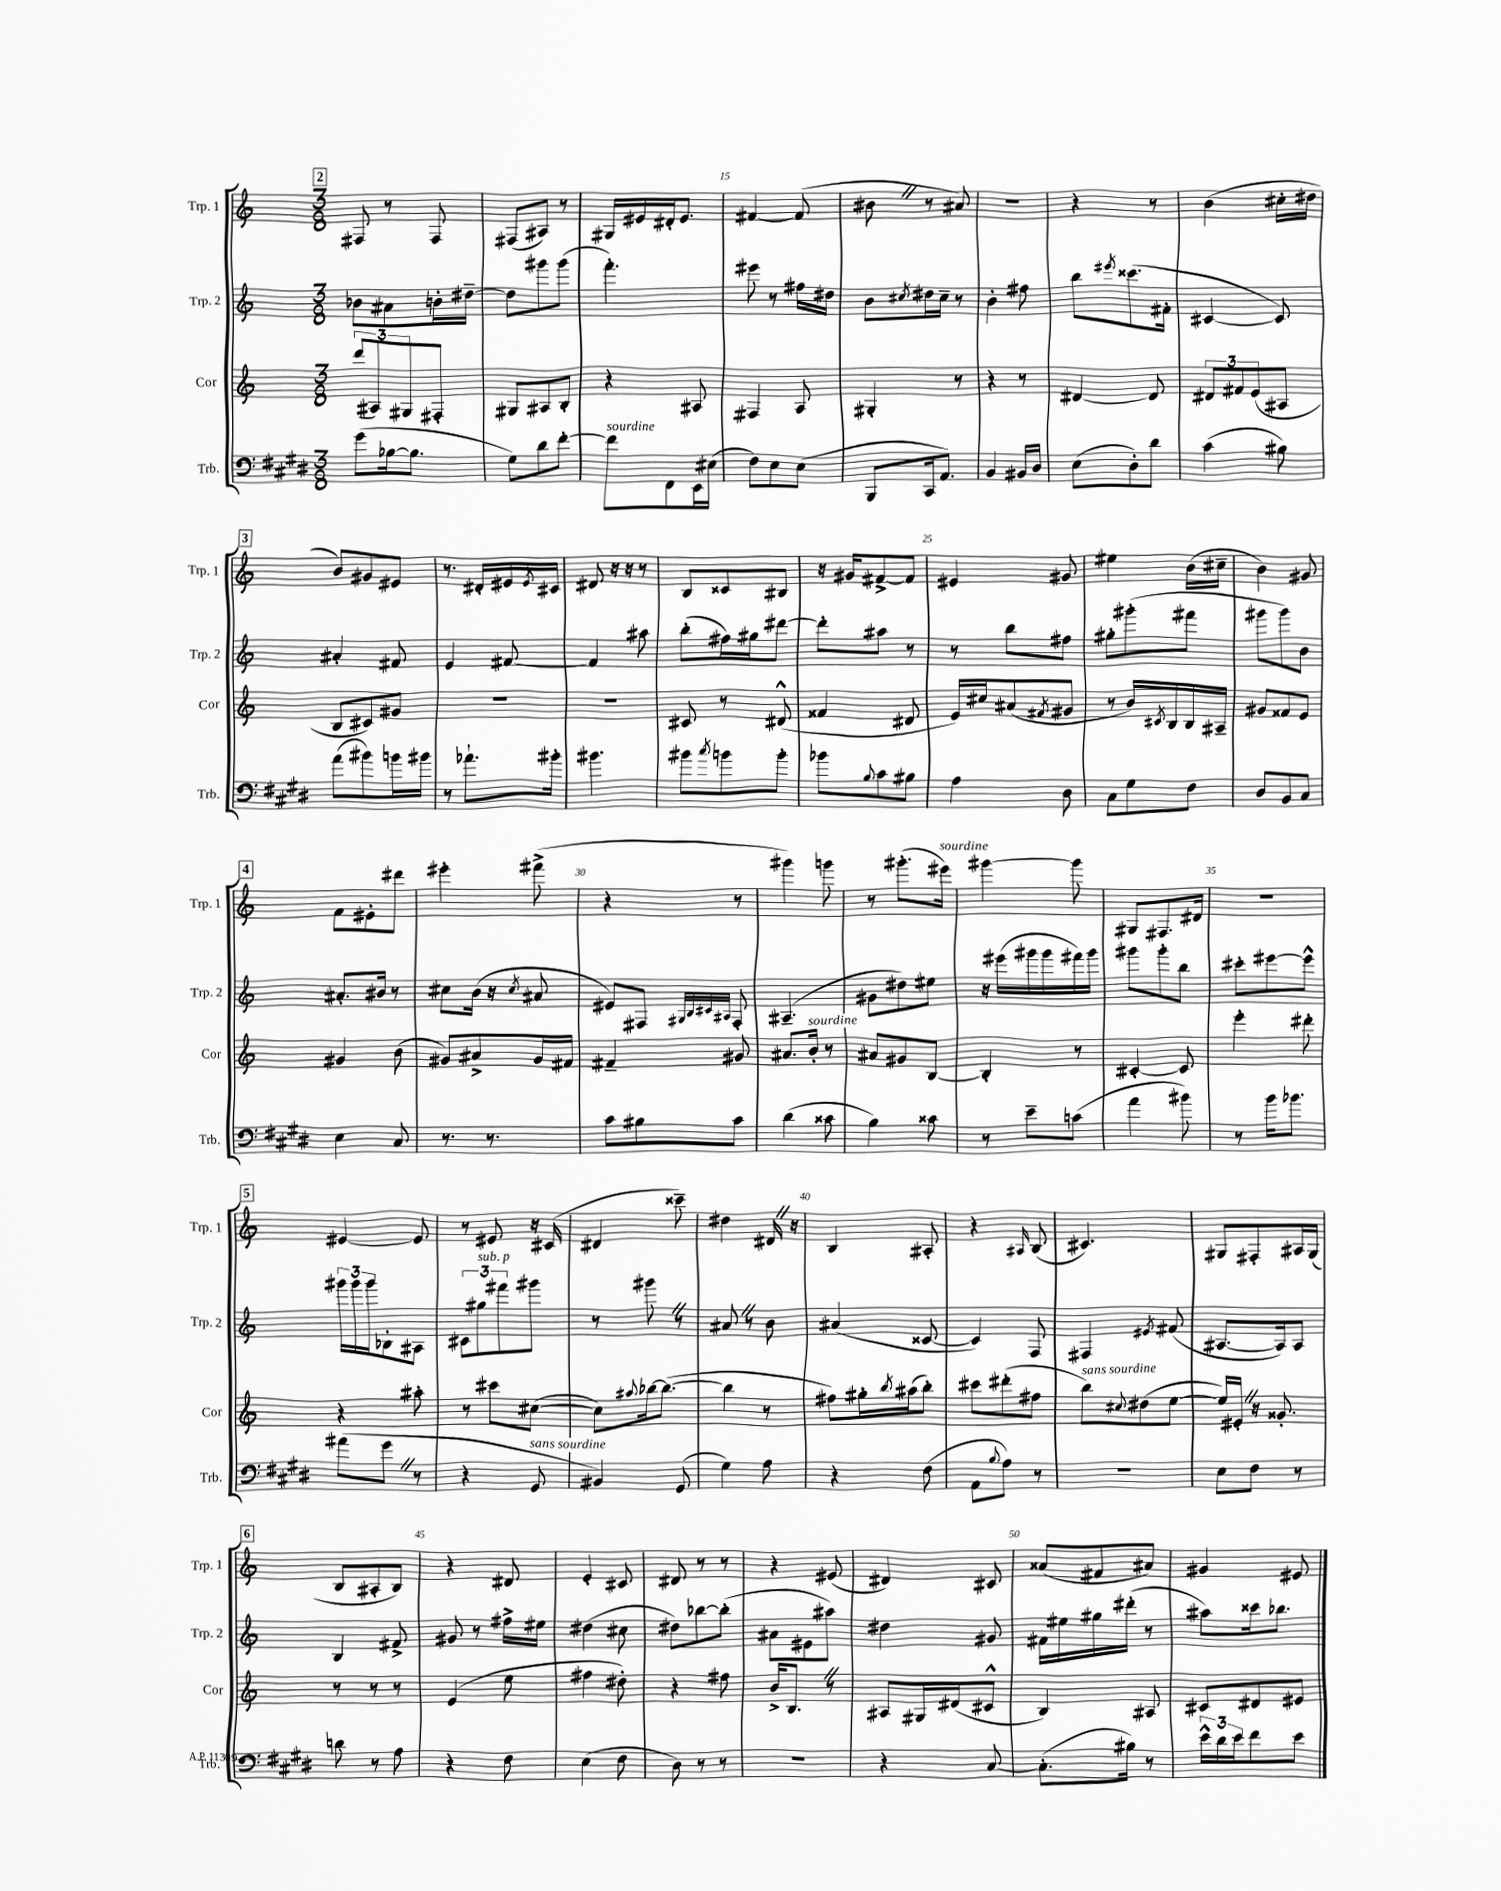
<<
\new StaffGroup <<
\new Staff = "s0" \with { instrumentName = "Trp. 1" shortInstrumentName = "Trp. 1" } {
    \clef treble \key c \major \numericTimeSignature \time 3/8
    \mark \markup { \box "2" } fis8 r8 fis8 |
    fis8( ais8) r8 |
    gis16 eis'16 dis'16-. eis'8. |
    fis'4~ fis'8( |
    bis'8 \once \override BreathingSign.text = \markup { \musicglyph "scripts.caesura.straight" } \breathe r8 ais'8) |
    R4. |
    r4 r8 |
    b'4( cis''16-. dis''16 |
    \mark \markup { \box "3" } b'8) gis'8 eis'8 |
    r8. dis'16-. eis'16 \acciaccatura { eis'8 } cis'16 |
    dis'8 r16 r16 r8 |
    b8 cisis'8 bis8 |
    r16 gis'16 fis'8~-> fis'8 |
    eis'4 gis'8 |
    eis''4 b'16( cis''16-- |
    b'4) gis'8 |
    \mark \markup { \box "4" } f'8 eis'8-. dis'''8 |
    eis'''4-. fis'''8->( |
    r4 r8 |
    gis'''4) g'''8 |
    r8 gis'''8.-.( eis'''16^\markup { \italic "sourdine" }) |
    gis'''4~ gis'''8 |
    gis8 fis8. dis'16 |
    r4. |
    \mark \markup { \box "5" } eis'4~ eis'8 |
    r8 eis'8 r16 cis'16( |
    dis'4 cisis'''8--) |
    dis''4 dis'16 \once \override BreathingSign.text = \markup { \musicglyph "scripts.caesura.straight" } \breathe r16 |
    b4 ais8-. |
    r4 \grace { ais16 } b8( |
    cis'4.) |
    gis8 fis8-. ais16 gis16( |
    \mark \markup { \box "6" } b8 ais8-. b8) |
    r4 dis'8 |
    e'4-. cis'8 |
    dis'8 r8 r8 |
    r4 eis'8( |
    dis'4) cis'8 |
    aisis'8( fis'8 ais'8) |
    gis'4 eis'8 \bar "|." |
}
\new Staff = "s1" \with { instrumentName = "Trp. 2" shortInstrumentName = "Trp. 2" } {
    \clef treble \key c \major \numericTimeSignature \time 3/8
    \mark \markup { \box "2" } bes'8 ais'8 b'16-. dis''16~-- |
    dis''8 gis'''8 gis'''8( |
    f'''4.-.) |
    eis'''8 r8 fis''16 dis''16 |
    b'8 \acciaccatura { cis''8 } dis''16 cis''16-- r8 |
    b'4-. fis''8 |
    b''8 \acciaccatura { eis'''8 } cisis'''8.( fis'16-. |
    cis'4~ cis'8) |
    \mark \markup { \box "3" } ais'4-. fis'8 |
    e'4 fis'8~ |
    fis'4 ais''8 |
    b''8-.( fis''16) gis''16 dis'''8~ |
    dis'''8-. ais''8 r8 |
    r8 b''8 fis''8 |
    gis''8-. gis'''8-.( fis'''8 |
    gis'''8 gis'''8) b'8 |
    \mark \markup { \box "4" } ais'8.-. bis'16 r8 |
    cis''8 b'16( r16 \acciaccatura { cis''8 } ais'8 |
    eis'8) fis8 \grace { gis32 b32 cis'32 ais32 } fis8-. |
    ais4.--( |
    gis'8 dis''8) eis''8 |
    r16 eis'''16( gis'''16 gis'''16 fis'''16) gis'''16 |
    gis'''8 gis'''8-. b''8 |
    cis'''8-. eis'''8~ eis'''8-^ |
    \mark \markup { \box "5" } \tuplet 3/2 { gis'''16 gis'''16 gis'''16 } bes8-. ais8 |
    \tuplet 3/2 { cis'8 gis''8^\markup { \italic "sub. p" } fis'''8 } gis'''8 |
    r8 gis'''8 \once \override BreathingSign.text = \markup { \musicglyph "scripts.caesura.straight" } \breathe r8 |
    ais'8 \once \override BreathingSign.text = \markup { \musicglyph "scripts.caesura.straight" } \breathe r8 b'8 |
    ais'4( cisis'8~ |
    cisis'4) f8 |
    fis4 \acciaccatura { eis'8 } fis'8( |
    ais8.~ ais16) ais8 |
    \mark \markup { \box "6" } b4 fis'8-> |
    gis'8 r8 fis''16-> eis''16 |
    dis''4( cis''8 |
    dis''8) bes''8~ bes''8-.( |
    ais'8 eis'8 ais''8) |
    dis''4 gis'8 |
    fis'16 eis''16 gis''16 dis'''16-.( r8 |
    ais''8) cisis'''16 bes''8. \bar "|." |
}
\new Staff = "s2" \with { instrumentName = "Cor" shortInstrumentName = "Cor" } {
    \clef treble \key c \major \numericTimeSignature \time 3/8
    \mark \markup { \box "2" } \tuplet 3/2 { d'''8( ais8) gis8 } fis8-. |
    gis8 ais8 b8-. |
    r4 ais8 |
    fis4 a8 |
    gis4-. r8 |
    r4 r8 |
    dis'4~ dis'8 |
    \tuplet 3/2 { dis'8 fis'8 e'8( } ais8 |
    \mark \markup { \box "3" } b8 cis'8) gis'8 |
    R4. |
    R4. |
    cis'8 r8 dis'8-^( |
    fisis'4 dis'8 |
    e'16) cis''16 ais'8( \acciaccatura { fis'8 } gis'8 |
    r8 b'16) \acciaccatura { cis'8 } b16 b16 ais16-- |
    gis'8 fisis'8 e'8 |
    \mark \markup { \box "4" } gis'4 b'8( |
    gis'8) ais'8-> gis'16 fis'16 |
    fis'4-- gis'8 |
    ais'8. b'16-.^\markup { \italic "sourdine" } r8 |
    ais'8 gis'8 b8~ |
    b4-. r8 |
    cis'4~-. cis'8 |
    e'''4-. dis'''8-. |
    \mark \markup { \box "5" } r4 ais''8-. |
    r8 cis'''8 cis''8~( |
    cis''8) \appoggiatura { ais''8 } bes''16~ bes''8.~( |
    bes''4 r8 |
    fis''8) gis''16-. \acciaccatura { b''8 } ais''16( b''8-.) |
    cis'''8 dis'''8-.( fis''8 |
    b''8^\markup { \italic "sans sourdine" }) \appoggiatura { cis''8 } dis''8( e''8~ |
    e''16) eis'16-. \once \override BreathingSign.text = \markup { \musicglyph "scripts.caesura.straight" } \breathe r16 gisis'8.-. |
    \mark \markup { \box "6" } r8 r8 r8 |
    e'4( e''8 |
    fis''4 dis''8-.) |
    r4 fis''8 |
    b'16-> b8. \once \override BreathingSign.text = \markup { \musicglyph "scripts.caesura.straight" } \breathe r8 |
    ais8 gis16 dis'16( cis'8-^ |
    b4) ais8 |
    cis'8 dis'8 eis'8 \bar "|." |
}
\new Staff = "s3" \with { instrumentName = "Trb." shortInstrumentName = "Trb." } {
    \clef bass \key e \major \numericTimeSignature \time 3/8
    \mark \markup { \box "2" } gis'8( bes16~ bes8. |
    gis8) dis'8 fis'8~-. |
    fis'8^\markup { \italic "sourdine" } fis,8 e,16 eis16( |
    fis8) e8 e8( |
    b,,8 cis,16 a,8.) |
    b,4 bis,16 dis16 |
    e8( dis8-.) dis'8 |
    cis'4( bis8) |
    \mark \markup { \box "3" } a'8( bis'8) b'16 bis'16 |
    r8 aes'8.-! bis'16-. |
    bis'4. |
    bis'8 \acciaccatura { cis''8 } b'8 b'8-. |
    bes'8 \appoggiatura { b8 } cis'8 bis8 |
    a4 dis8 |
    cis8 gis8 fis8 |
    dis8 b,8 cis8 |
    \mark \markup { \box "4" } e4 cis8 |
    r8. r8. |
    cis'8 bis8 cis'8 |
    dis'4( cisis'8 |
    b4) cisis'8 |
    r8 e'8-- c'8( |
    a'4 bis'8) |
    r8 b'16 bes'8. |
    \mark \markup { \box "5" } ais'8( gis'8 \once \override BreathingSign.text = \markup { \musicglyph "scripts.caesura.straight" } \breathe r8 |
    r4 gis,8^\markup { \italic "sans sourdine" } |
    bis,4) gis,8( |
    gis4) a8 |
    r4 fis8( |
    a,8 \appoggiatura { b8 } a8) r8 |
    R4. |
    e8 fis8 r8 |
    \mark \markup { \box "6" } d'8 r8 a8 |
    r4 fis8 |
    e4( fis8 |
    dis8) r8 r8 |
    R4. |
    r4 cis8~ |
    cis8.-.( bis16) r8 |
    \tuplet 3/2 { e'16-^ dis'16 e'16 } fis'8 e'8 \bar "|." |
}
>>
>>
\layout { \context { \Score currentBarNumber = #12 \override BarNumber.break-visibility = ##(#f #t #t) barNumberVisibility = #(every-nth-bar-number-visible 5) } }
